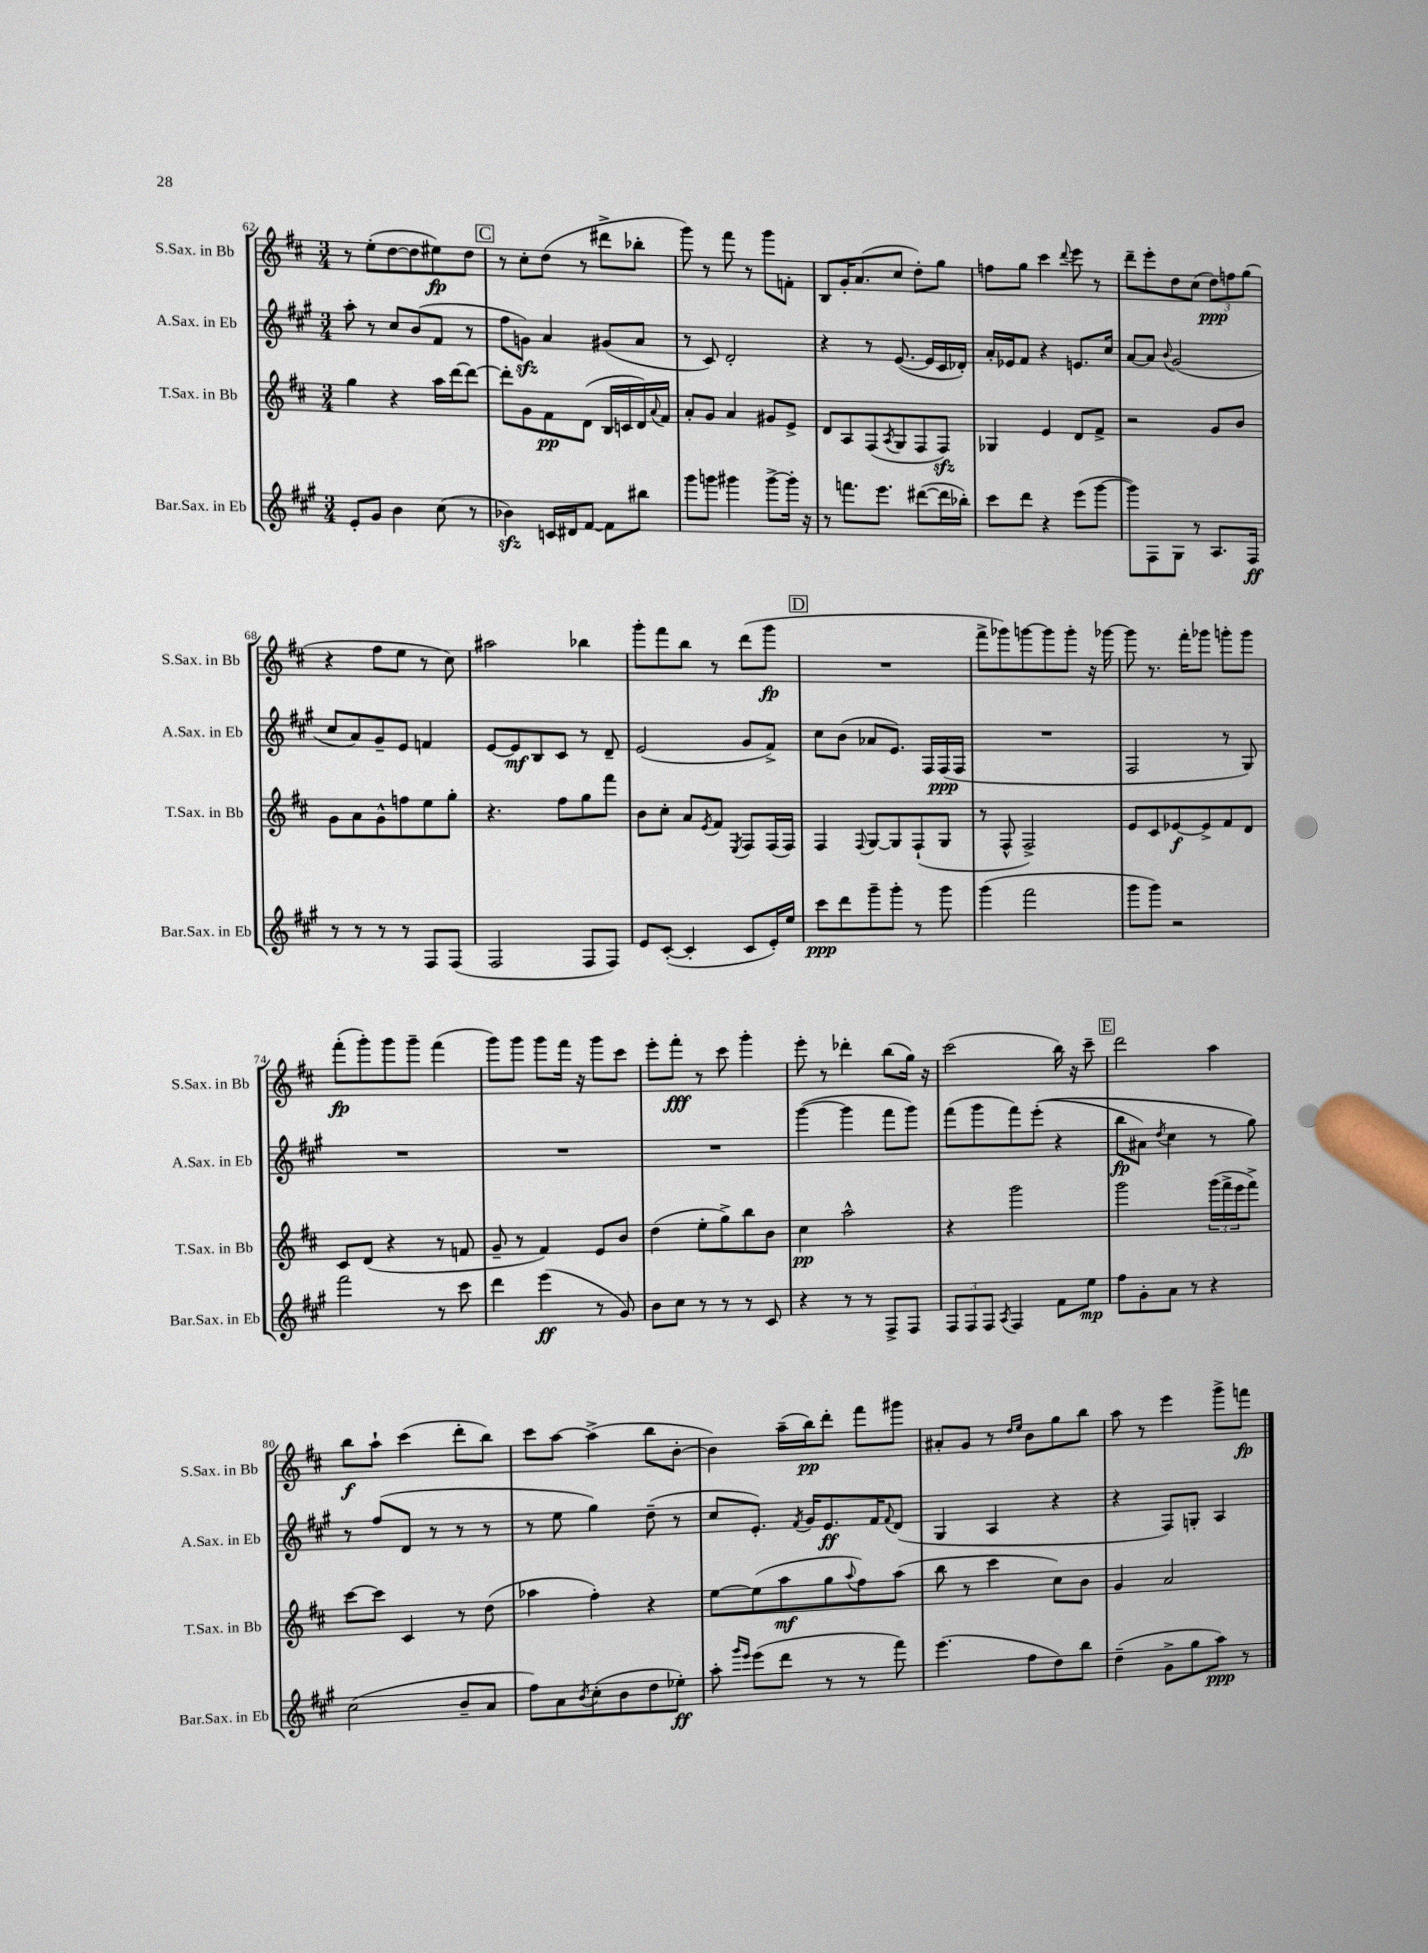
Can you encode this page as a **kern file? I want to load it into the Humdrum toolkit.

**kern	**kern	**kern	**kern
*staff4	*staff3	*staff2	*staff1
*clefG2	*clefG2	*clefG2	*clefG2
*k[f#c#g#]	*k[f#c#]	*k[f#c#g#]	*k[f#c#]
*M3/4	*M3/4	*M3/4	*M3/4
8e'/L	4gg\	8aa'\	8r
8g#/J	.	8r	(8ee'\L
4b\	4r	8cc#/L	[8dd\
.	.	(8b/	8dd\]
(8cc#\	16aa\LL	8f#/J	8ee#\)
.	[16ddd\J	.	.
8r	8ddd\_J	8r	8dd\J
=	=	=	=
4b-\)	8ddd'\]L	8ff#\L	8r
.	8g\	8g\J)	8cc#'\L
16c/LL	8f#\	4a/	(8dd\J
16d#/J	.	.	.
[8f#/J	(8d\J	.	8r
8f#\]L	16B/LL	(8g#/L	8ddd#^\L
.	16c/	.	.
8bb#\J	16d/)	8a/J	8bb-'\J
.	8qqa/	.	.
.	16f#/JJ	.	.
=	=	=	=
8ggg#\L	8a'/L	8r	8ggg\)
8ggg\J	8g/J	8c#/)	8r
4ggg#\	4a/	2d'/	8fff#\
.	.	.	8r
[8ggg#^\L	8g#/L	.	8ggg\L
16ggg#'\]Jk	8e^/J	.	8f'\J
16r	.	.	.
=	=	=	=
8r	8d/L	4r	8B/L
8.fff\L	8A/	.	16g'/K
.	.	.	(8.a/
.	(8F#/	8r	.
8.eee\J	.	.	.
.	8qA/	.	.
.	8G/	([8.e/	8cc#/J
([8ddd#\L	8F#/	.	8dd'\L)
.	.	16e/]LL	.
16ddd#\]L	8F#/J)	16c#/	8gg\J
16bb-'\JJ)	.	16d-'/JJ)	.
=	=	=	=
8ccc#\L	4G-/	16a'/LL	8ff\L
.	.	16e-/J	.
8ddd\J	.	8f#/J	8gg\J
4r	4e/	4r	4ccc#\
.	.	.	8qqddd/
(8eee\L	8d/L	8.e/L	8eee\
[8ggg#\J	8f#^/J	.	8r
.	.	16cc#/Jk	.
=	=	=	=
8ggg#\]L)	2r	[8a/L	8ddd~\L
8F#\	.	8a/]J	8eee'\
.	.	8qqb/	.
8G#\J	.	(2g#/	8dd\
8r	.	.	(8cc#\J
8.A/L	8g/L	.	12dd\L)
.	.	.	12ff\
.	8b/J	.	.
.	.	.	(12gg\J
16F#/Jk	.	.	.
=	=	=	=
8r	8g\L	8cc#/L	4r
8r	8a\	8a/)	.
8r	8g^^\	8g#~/	8ff#\L
8r	8ff\	8e/J	8ee\J
8F#/L	8ee\	4f/	8r
(8F#/J	8gg'\J	.	8cc#\)
=	=	=	=
2F#/	4.r	[8e/L	2aa#\
.	.	8e/]	.
.	.	8B/	.
.	8ff#\L	8c#/J	.
8F#/L	8gg\	8r	4bb-\
8F#/J)	8fff#\J	8d~/	.
=	=	=	=
8e/L	8b\L	(2e/	8ggg'\L
([8c#'/J	8cc#'\J	.	8fff#\
4c#'/]	8a/L	.	8bb\J
.	8qe/	.	.
.	8f#/J	.	8r
.	8qE/	.	.
8c#/L	8F#/L	8g#/L	(8ddd\L
16e'/L)	(16F#/L	8f#^/J)	8ggg\J
16ee/JJ	16F#/JJ)	.	.
=	=	=	=
8ccc#\L	4F#/	8cc#\L	2.r
8ddd\	.	(8b\J	.
.	8qqF#/	.	.
8ggg#~\	[8G/L	8a-/L	.
8ggg#'\J	8G/]	8.e/J)	.
8r	(8F#`/	.	.
.	.	16F#/LL	.
8ggg#\	8G/J	(16F#/	.
.	.	16F#/JJ	.
=	=	=	=
(4ggg#\	8r	2.r	8fff#^\L
.	8F#^^/	.	8ggg-\)
2fff#\	2F#^/)	.	[8ggg\
.	.	.	8ggg\]
.	.	.	8ggg'\J
.	.	.	16r
.	.	.	[16ggg-\
=	=	=	=
8ggg#\L	8e/L	2F#/	8ggg-\]
8ggg#\J)	8c#/	.	8.r
2r	[8e-/	.	.
.	.	.	16fff#'\LK
.	8e-^/]	.	8ggg-\J
.	8f#/	8r	8ggg'\L
.	8d/J	8G#/)	8ggg\J
=	=	=	=
2fff#\	8c#/L	2.r	(8fff#'\L
.	(8d/J	.	8ggg'\)
.	4r	.	8ggg\
.	.	.	8ggg~\J
8r	8r	.	(4fff#\
8ccc#\	8f/	.	.
=	=	=	=
4ddd\	8g~/	2.r	8ggg\L)
.	8r	.	8ggg\J
(4eee\	4f#/)	.	8ggg\L
.	.	.	16fff#\Jk
.	.	.	16r
8r	8e/L	.	8ggg\L
8g#/)	8b/J	.	8ccc#\J
=	=	=	=
8b\L	(4dd\	2.r	8eee'\L
8cc#\J	.	.	8fff#'\J
8r	8ee'\L	.	8r
8r	8gg^\)	.	8ccc#\
8r	8bb\	.	4ggg'\
8c#/	8b\J	.	.
=	=	=	=
4r	4cc#\	([4ggg#\	8eee'\
.	.	.	8r
8r	2aa^^\	4ggg#\]	4ddd-'\
8r	.	.	.
8F#^/L	.	8fff#\L	(8bb\L
8F#/J	.	8ggg#\J)	16gg\Jk)
.	.	.	16r
=	=	=	=
12F#/L	4r	(8fff#\L	(2ccc#\
12F#/	.	.	.
.	.	8ggg#\	.
12F#/J	.	.	.
8qA/	.	.	.
4F#/	2ggg\	8fff#\)	.
.	.	&((8eee'\J	.
8f#\L	.	4r	16bb\)
.	.	.	16r
8ee\J	.	.	8ccc#~\
=	=	=	=
8ff#\L	2ggg\	8bb\L	2ddd\
8g#'\	.	8a#\J)	.
.	.	8qdd/	.
8a\J	.	4cc#\	.
8r	.	.	.
4r	(24ggg\LL	8r	4aa\
.	24fff#^\	.	.
.	24eee\J	.	.
.	8fff#^\J)	8gg#\&)	.
=	=	=	=
(2cc#\	[8ccc#\L	8r	8bb\L
.	8ccc#\]J	(8ff#/L	8aa`\J
.	4c#/	8d/J	(4ccc#\
.	.	8r	.
8b~/L	8r	8r	8ddd'\L
8a/J	(8dd\	8r	8bb\J)
=	=	=	=
8ff#\L)	4aa-\	8r	8ccc#\L
8a\	.	8ee\	[8aa\J
8qb/	.	.	.
(8cc#'\	4ff#'\)	4gg#\)	(4aa^\]
8b\	.	.	.
8dd\	4r	(8dd~\	8bb\L
8ee-'\J)	.	8r	[8b'\J
=	=	=	=
8aa'\	[8ee\L	8cc#/L	4b\])
16qqggg#/LL	.	.	.
16qqeee/JJ	.	.	.
(8eee\L	(8ee\]	8.e'/J)	.
8ddd\J	8aa\	.	(16aa~\LL
.	.	8qf#/	.
.	.	16g#/LK	16bb\J)
8r	8gg\	8.e/	8ddd'\J
.	8qqaa/	.	.
8r	8ff#\)	.	8fff#\L
.	.	16f#/K	.
.	.	8qqf#/	.
8fff#\)	(8aa\J	(8d/J	8ggg#\J
=	=	=	=
(4.eee\	8bb\	4G#/	8a#'/L
.	8r	.	8g/J
.	4ccc#\	4A/	8r
.	.	.	16qqdd/LL
.	.	.	16qqee/JJ
8ff#\L	.	.	8b\L
8dd\)	8cc#\L)	4r	8gg\
8bb\J	8b\J	.	8bb\J
=	=	=	=
(4dd~\	4g/	4r	8aa\
.	.	.	8r
8g#^\L	2a/	8F#/L)	4eee\
8gg#\	.	8G'/J	.
8aa\J)	.	4A/	8ggg^\L
8r	.	.	8fff\J
==	==	==	==
*-	*-	*-	*-
